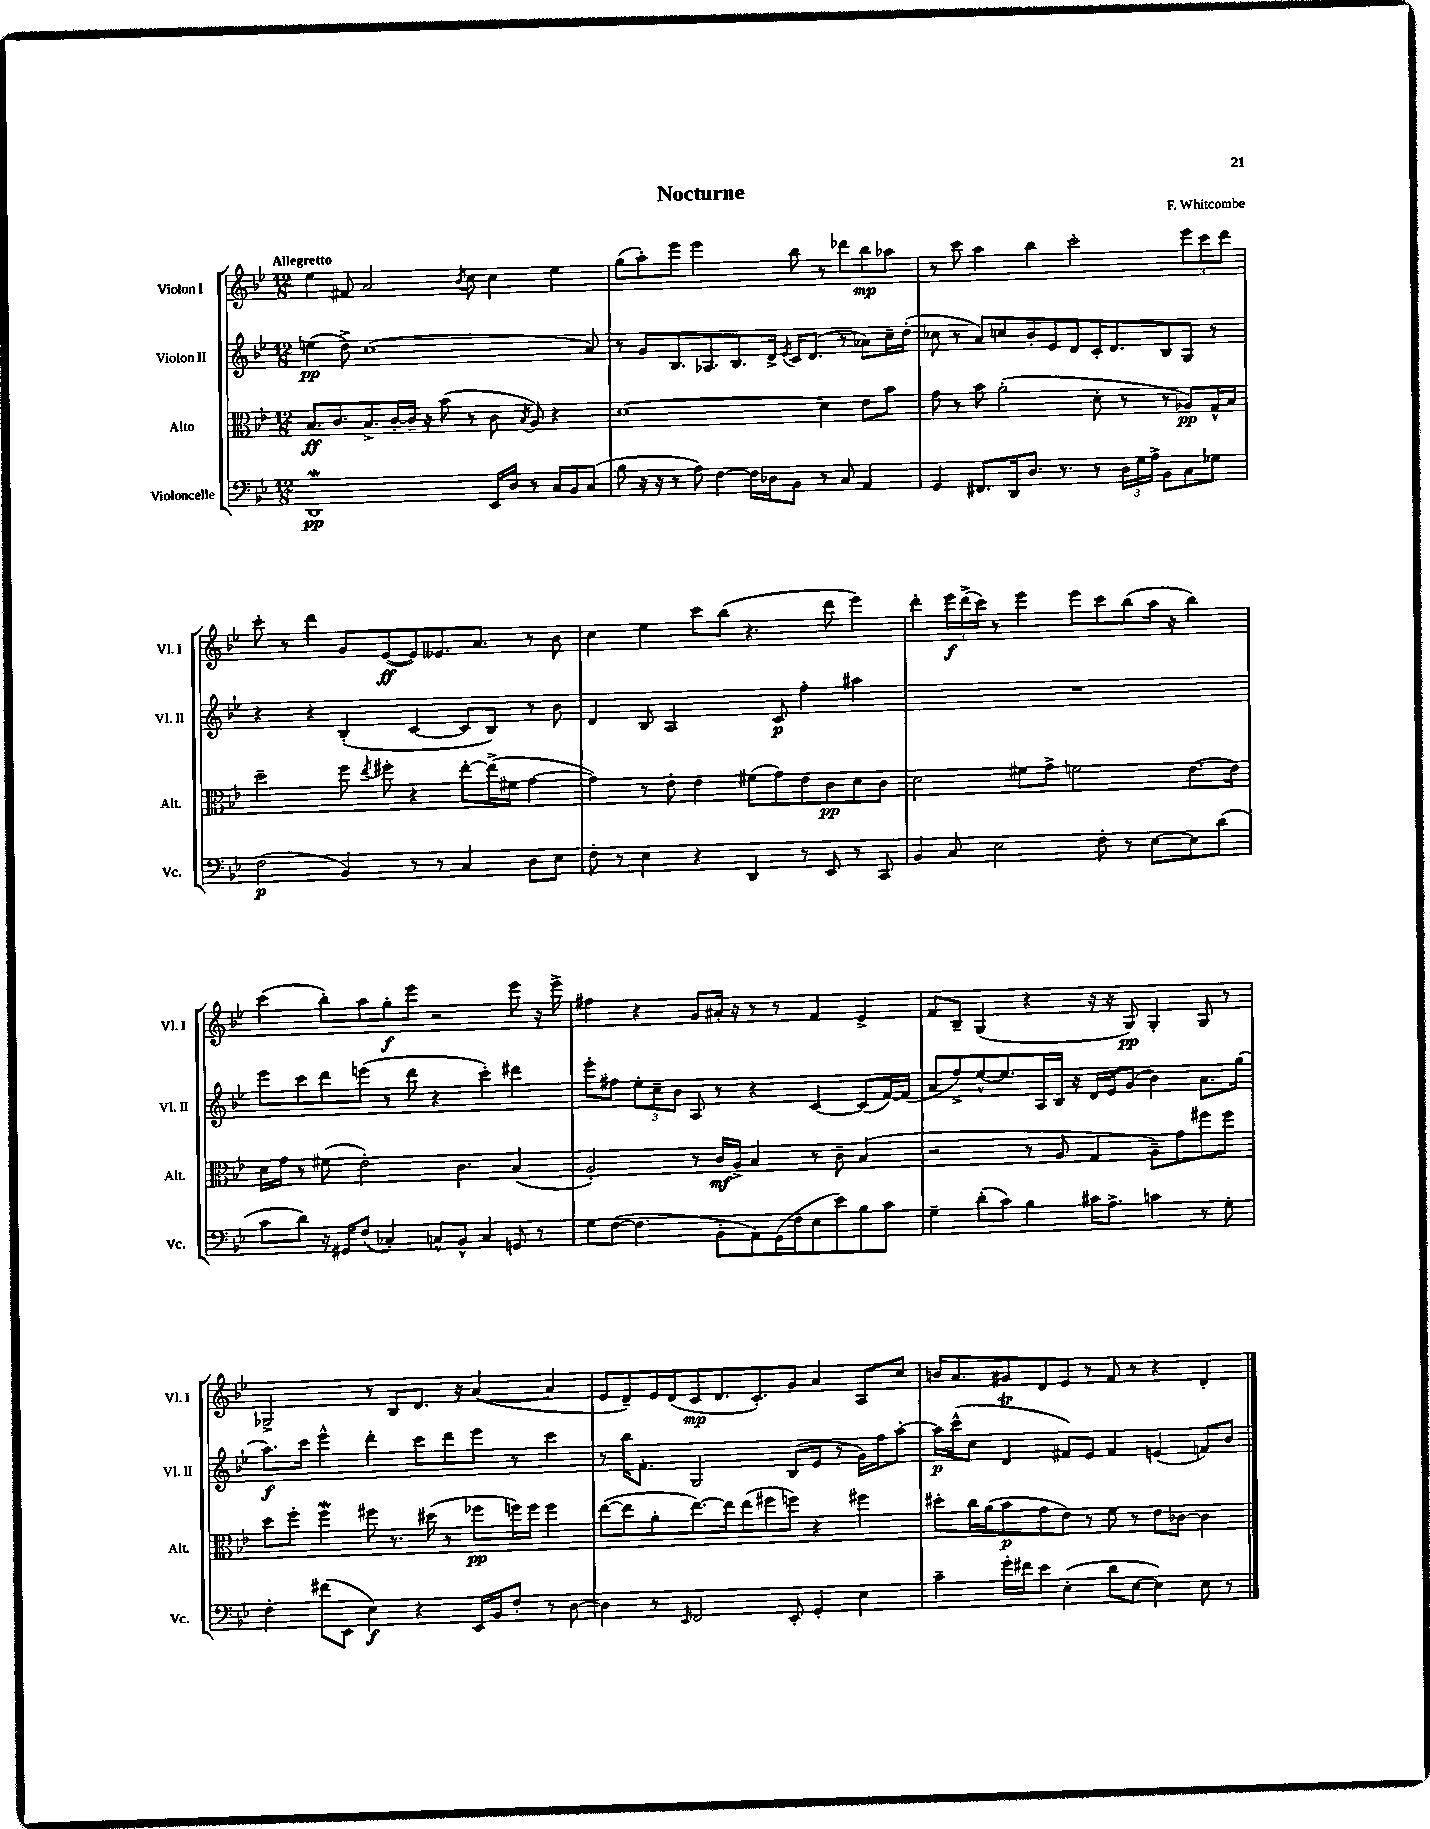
\header { title = "Nocturne" composer = "F. Whitcombe" }
<<
\new StaffGroup <<
\new Staff = "s0" \with { instrumentName = "Violon I" shortInstrumentName = "Vl. I" } {
    \clef treble \key bes \major \numericTimeSignature \time 12/8 \tempo "Allegretto"
    \autoBeamOff ees''4 fis'8 a'2 \acciaccatura { bes'8 } c''8 c''4 ees''4 |
    g''8[( a''8-.) ees'''8] ees'''2 bes''8 r8 des'''8[ bes''8\mp aes''8] |
    r8 c'''8 a''4 bes''4 c'''2-. \tuplet 3/2 { ees'''8[ c'''8 d'''8] } |
    c'''8-. r8 d'''4 g'8[ ees'8~\ff( ees'8) eeses'8. a'8.] r8 bes'8 |
    c''4 ees''4 c'''8[ bes''8]( r4. d'''8 ees'''4) |
    d'''4-. \tuplet 3/2 { ees'''16[\f d'''16->( c'''16]) } r8 ees'''4 ees'''8[ c'''8 bes''8( a''16] r16 bes''4) |
    c'''4( bes''8[-.) a''8 g''8-.\f ees'''8] r2 ees'''8 r16 ees'''16-> |
    fis''4 r4 g'8[ ais'16]-. r16 r8 r8 f'4 ees'4-> |
    f'8[ bes8]-- g4( r4 r16 r16 g8\pp) g4-. g8 r8 |
    ges2-> r8 bes8[ d'8.] r16 a'4~( a'4 |
    ees'8[ d'8--) ees'16 d'16( c'8\mp d'8. c'8.-.) g'8] a'4 a8[ c''8] |
    b'16[ a'8. gis'8 d'8 ees'8] r8 f'8 r8 r4 d'4-. \bar "|." |
}
\new Staff = "s1" \with { instrumentName = "Violon II" shortInstrumentName = "Vl. II" } {
    \clef treble \key bes \major \numericTimeSignature \time 12/8
    \autoBeamOff e''4\pp( d''8->) c''1( a'8) |
    r8 g'8[ bes8. aes8. bes8. d'16]-> \acciaccatura { ees'8 } c'16[ d'8.]( r8 aes'8[) c''16-- d''16]-.( |
    ces''8 r8 a'8[) c''8 bes'8-. ees'8 d'8 c'16-. d'8. bes8 g8] r8 |
    r4 r4 bes4-.( c'4~ c'8[ bes8]) r8 bes'8 |
    d'4 bes8 a2 c'8\p f''4-. ais''4 |
    R1. |
    ees'''8[ c'''8 d'''8 e'''8]( r8 d'''8 r4 c'''4-.) dis'''4 |
    ees'''8[-. fis''8] \tuplet 3/2 { ees''8[-. c''8-- bes'8] } a8 r8 r4 c'4~ c'8[( f'16~) f'16]( |
    a'8[ f''8->) ees''8~-^ ees''8. a16 bes16] r16 d'16[ ees'16 g'8]( bes'4) a'8.[ g''16]( |
    a''8.[\f) c'''16] ees'''4-^ d'''4-. c'''8[ d'''8 ees'''8] r8 c'''4 |
    r8 bes''16[ f'8.]-. g2 bes8[( ees'8] r8 g'16[) f''16 a''8]~-. |
    a''16[\p c'''16-^( c''8] d'4\trill fis'8[) ees'8] fis'4 e'4( f'8[) bes'8] \bar "|." |
}
\new Staff = "s2" \with { instrumentName = "Alto" shortInstrumentName = "Alt." } {
    \clef alto \key bes \major \numericTimeSignature \time 12/8
    \autoBeamOff bes8.[\ff c'8. bes8.-> c'16~-. c'16]-- r16 bes'8( r8 c'8 \acciaccatura { bes8 } a8) r4 |
    d'1~ d'4 ees'8[ bes'8] |
    g'8 r8 bes'8 a'2-.( d'8-. r8 r8 aes8[\pp) g16-^ bes16] |
    d''2-- f''8 \acciaccatura { ees''8 } fis''8-. r4 ees''8[~-. ees''16->( fis'16] g'4~ |
    g'4) r8 ees'8-. ees'4 fis'8[( g'8) ees'8 c'8\pp d'8 c'8] |
    d'2 fis'8[ g'8]-> f'2 ees'8.[~ ees'16] |
    d'16[ g'16] r8 fis'8( ees'2-.) c'4. bes4( |
    a2-.) r8 c'16[\mf a16]-> bes4 r8 c'8-- bes4( |
    r2 r8 a8 g4 a8[--) g'8 fis''8 fis''8] |
    d''8[ f''8]-. f''4\mordent fis''8 r8. dis''16( r8 fes''8[\pp f''16) f''16] f''4 |
    ees''8[~( ees''8 a'8-. ees''8.~) ees''16 ees''8( fis''8 f''8]) r4 fis''4 |
    dis''8[-. c''16 a'16( bes'8\p g'8 ees'8]) r8 f'8 r8 ees'8[ ces'8]~ ces'4 \bar "|." |
}
\new Staff = "s3" \with { instrumentName = "Violoncelle" shortInstrumentName = "Vc." } {
    \clef bass \key bes \major \numericTimeSignature \time 12/8
    \autoBeamOff d,1\mordent\pp ees,16[ d16] r8 c16[ bes,16 c8]( |
    bes8 r16 r16 r8 a8) f4~ f16[ des16 bes,8] r8 c8 a,4 |
    g,4 fis,8.[ d,16 d8.] r8. r8 \tuplet 3/2 { d16[ g16 a16]-> } bes,8[ c8 ges8] |
    f2\p( bes,4) r8 r8 c4 d8[ ees8] |
    f8-. r8 ees4 r4 d,4 r8 ees,8 r8 c,8 |
    bes,4 c8 ees2 f8-. r8 ees8[~ ees8 d'8]( |
    c'8[ d'8]) r16 gis,16[ f8]( ces4-.) c8[-^ bes,8]-^ c4 g,8 r8 |
    g8[ f8]~( f4. bes,8[-. a,8) g,16( f16 ees8 ees'8) bes8 c'8] |
    g4-- d'8[-.( c'8]) bes4 cis'16[ a8.]-> c'4 r8 g8-. |
    f4-. fis'8[( ees,8] ees4\f) r4 ees,16[ bes,16 f8]-. r8 d8~ |
    d4 r8 \grace { ees,16 } f,2 ees,8-. g,4-. ees4 |
    c'4-- g'16[-. fis'16 ees'8] ees4-.( d'8[ ees8]~ ees4) ees8 r8 \bar "|." |
}
>>
>>
\layout { \context { \Score \remove "Bar_number_engraver" } }
